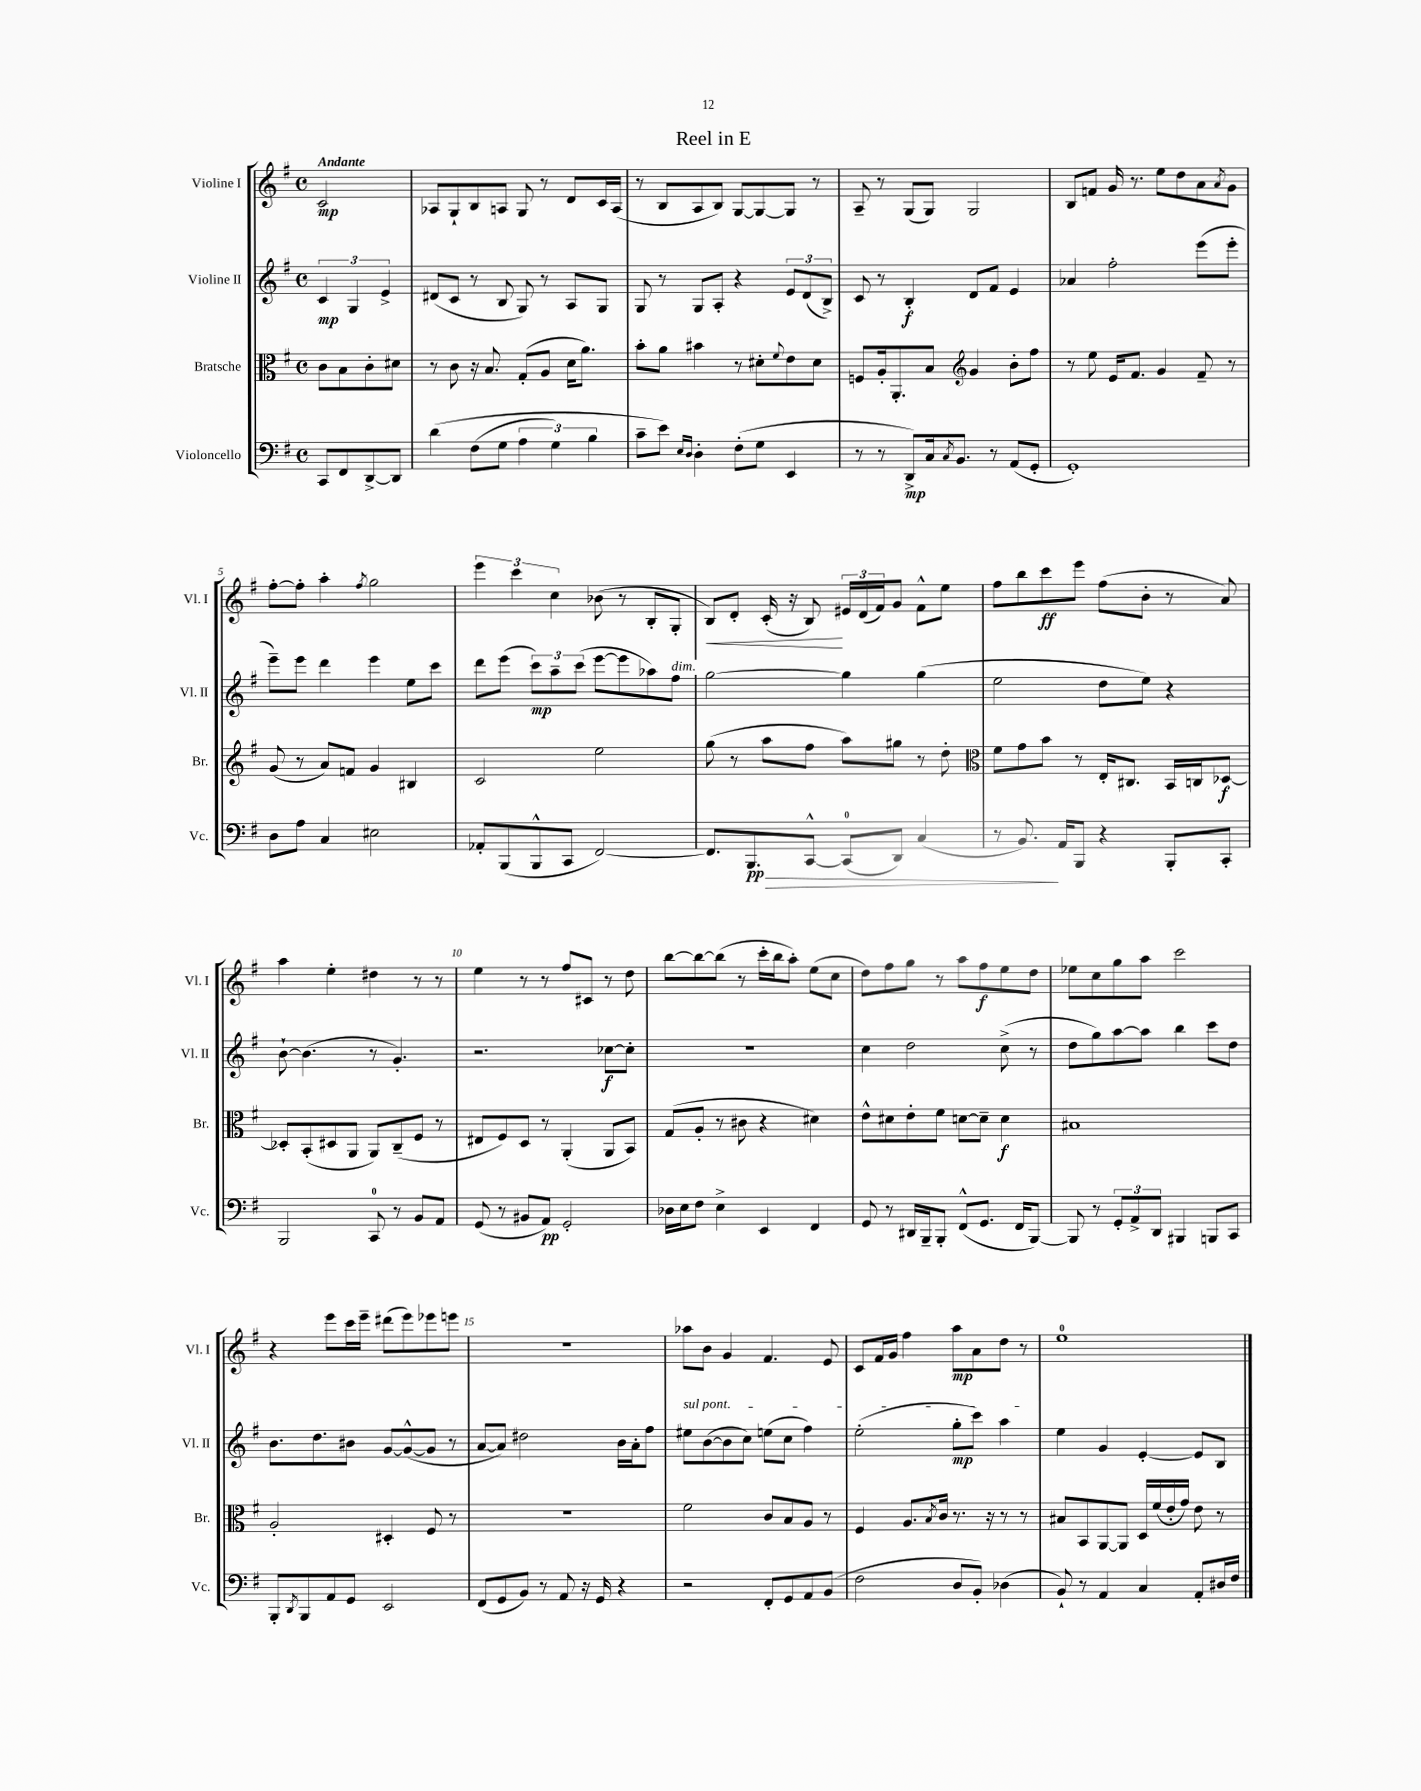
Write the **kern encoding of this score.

**kern	**dynam	**kern	**dynam	**kern	**dynam	**kern	**dynam
*part4	*part4	*part3	*part3	*part2	*part2	*part1	*part1
*staff4	*staff4	*staff3	*staff3	*staff2	*staff2	*staff1	*staff1
*I"Violoncello	*	*I"Bratsche	*	*I"Violine II	*	*I"Violine I	*
*I'Vc.	*	*I'Br.	*	*I'Vl. II	*	*I'Vl. I	*
*clefF4	*	*clefC3	*	*clefG2	*	*clefG2	*
*k[f#]	*	*k[f#]	*	*k[f#]	*	*k[f#]	*
*M4/4	*	*M4/4	*	*M4/4	*	*M4/4	*
*met(c)	*	*met(c)	*	*met(c)	*	*met(c)	*
=	=	=	=	=	=	=	=
!	!	!	!	!	!	!LO:TX:a:B:t=Andante	!
8CC/L	.	8c\L	.	6c/	mp	2c/	mp
8FF#/	.	8B\	.	.	.	.	.
.	.	.	.	6G/	.	.	.
[8DD^/	.	8c'\	.	.	.	.	.
.	.	.	.	6e^/	.	.	.
8DD/J]	.	8d#X\J	.	.	.	.	.
=1	=1	=1	=1	=1	=1	=1	=1
(4d\	.	8r	.	(8d#X/L	.	8A-X/L	.
.	.	8c\	.	8c/J	.	8G`/	.
(8F#\L	.	16r	.	8r	.	8B/	.
.	.	8.B/	.	.	.	.	.
8G\J	.	.	.	8B/	.	8An/J	.
6A\	.	(8G'/L	.	8G/)	.	8G/	.
.	.	8A/J	.	8r	.	8r	.
6G\)	.	.	.	.	.	.	.
.	.	16d\KL	.	8A/L	.	8d/L	.
.	.	8.a\J)	.	.	.	.	.
6B\	.	.	.	.	.	.	.
.	.	.	.	8G/J	.	16c/L	.
.	.	.	.	.	.	(16A/JJ	.
=2	=2	=2	=2	=2	=2	=2	=2
8c~\L	.	8b'\L	.	8G/	.	8r	.
8e\J)	.	8a\J	.	8r	.	8B/L	.
16qqE/LL	.	.	.	.	.	.	.
16qqD/JJ	.	.	.	.	.	.	.
4D'\	.	4b#X\	.	8G/L	.	8A/	.
.	.	.	.	8A'/J	.	8B/J)	.
(8F#'\L	.	8r	.	4r	.	[8G/L	.
8G\J	.	8d#X'\L	.	.	.	8G/_	.
.	.	8qqf#/	.	.	.	.	.
4EE/	.	8e\	.	12e/L	.	8G/J]	.
.	.	.	.	(12d/	.	.	.
.	.	8d#\J	.	.	.	8r	.
.	.	.	.	12B^/J)	.	.	.
=3	=3	=3	=3	=3	=3	=3	=3
8r	.	8Fn/L	.	8c/	.	8A~/	.
8r	.	16A'/k	.	8r	.	8r	.
.	.	8.AA'/	.	.	.	.	.
8DD^/L)	mp	.	.	4B'/	f	(8G/L	.
16C/k	.	8B/J	.	.	.	8G/J)	.
8qC/	.	.	.	.	.	.	.
8.BB/J	.	.	.	.	.	.	.
*	*	*clefG2	*	*	*	*	*
.	.	4g/	.	8d/L	.	2G/	.
8r	.	.	.	8f#/J	.	.	.
(8AA/L	.	8b'\L	.	4e/	.	.	.
8GG'/J	.	8ff#\J	.	.	.	.	.
=4	=4	=4	=4	=4	=4	=4	=4
1GG')	.	8r	.	4a-X/	.	8B/L	.
.	.	8ee\	.	.	.	8fn/J	.
.	.	16e/KL	.	2ff#'\	.	16g/	.
.	.	8.f#/J	.	.	.	8.r	.
.	.	4g/	.	.	.	8ee\L	.
.	.	.	.	.	.	8dd\	.
.	.	8f#~/	.	(8eee\L	.	8a\	.
.	.	.	.	.	.	8qa/	.
.	.	8r	.	8eee'\J	.	8g\J	.
!!LO:LB:g=z
=5	=5	=5	=5	=5	=5	=5	=5
8D\L	.	(8g/	.	8eee~\L)	.	[8ff#'\L	.
8A\J	.	8r	.	8eee\J	.	8ff#'\J]	.
4C/	.	8a/L)	.	4ddd\	.	4aa'\	.
.	.	8fn/J	.	.	.	.	.
.	.	.	.	.	.	8qff#/	.
2E#X\	.	4g/	.	4eee\	.	2gg\	.
.	.	4B#X/	.	8ee\L	.	.	.
.	.	.	.	8ccc\J	.	.	.
=6	=6	=6	=6	=6	=6	=6	=6
8AA-X'/L	.	2c/	.	8ddd\L	.	6eee\	.
(8BBB/	.	.	.	(8eee\J	.	.	.
.	.	.	.	.	.	6ccc\	.
8BBB^^/	.	.	.	12ccc\L)	mp	.	.
.	.	.	.	12aa~\	.	6cc\	.
8CC/J	.	.	.	.	.	.	.
.	.	.	.	(12ccc\J	.	.	.
[2FF#/)	.	2ee\	.	[8eee\L	.	(8b-X\	.
.	.	.	.	8eee\]	.	8r	.
.	.	.	.	8aa-X\)	.	8B'/L	.
!	!	!	!	!LO:TX:a:i:t=dim.	!	!	!
.	.	.	.	8ff#\J	.	8G'/J	.
=7	=7	=7	=7	=7	=7	=7	=7
!	!	!	!	!	!	!	!LO:HP:b
8.FF#/L]	.	(8gg\	.	[2gg\	.	8B/L)	<
.	.	8r	.	.	.	8d'/J	.
!	!LO:HP:b	!	!	!	!	!	!
8.BBB/	> pp	.	.	.	.	.	.
.	.	8aa\L	.	.	.	(16c'/	.
.	.	.	.	.	.	16r	.
[8CC^^/J	.	8ff#\J	.	.	.	8B/)	.
(8CC/L]	.	8aa\L)	.	4gg\]	.	24e#X/LL	[
.	.	.	.	.	.	(24d/	.
.	.	.	.	.	.	24f#/J)	.
8DD/J)	.	8gg#X\J	.	.	.	8g/J	.
(4C/	.	8r	.	(4gg\	.	8f#^^\L	.
.	.	8dd'\	.	.	.	8ee\J	.
=8	=8	=8	=8	=8	=8	=8	=8
*	*	*clefC3	*	*	*	*	*
8r	.	8f#\L	.	2ee\	.	8ff#\L	.
8.BB/)	.	8g\	.	.	.	8bb\	.
.	.	8b\J	.	.	.	8ccc\	ff
16AA/KL	]	.	.	.	.	.	.
8BBB/J	.	8r	.	.	.	8eee\J	.
4r	.	16E'/KL	.	8dd\L	.	(8ff#\L	.
.	.	8.C#X/J	.	.	.	.	.
.	.	.	.	8ee\J)	.	8b'\J	.
8BBB'/L	.	16BB/LL	.	4r	.	8r	.
.	.	16Cn/J	.	.	.	.	.
8CC'/J	.	[8D-X/J	f	.	.	8a/)	.
!!LO:LB:g=z
=9	=9	=9	=9	=9	=9	=9	=9
2BBB/	.	8D-X'/L]	.	[8b`\	.	4aa\	.
.	.	(8BB'/	.	(4.b\]	.	.	.
.	.	8D#X/	.	.	.	4ee'\	.
.	.	8AA/J	.	.	.	.	.
8CC/	.	8AA/L)	.	8r	.	4dd#X\	.
8r	.	(8C~/	.	4.g'/)	.	.	.
8BB/L	.	8F#/J	.	.	.	8r	.
8AA/J	.	8r	.	.	.	8r	.
=10	=10	=10	=10	=10	=10	=10	=10
(8GG/	.	8E#X/L	.	2.r	.	4ee\	.
8r	.	8F#/)	.	.	.	.	.
8BB#X/L	.	8D/J	.	.	.	8r	.
8AA/J)	pp	8r	.	.	.	8r	.
2GG'/	.	(4AA'/	.	.	.	8ff#/L	.
.	.	.	.	.	.	8c#X/J	.
.	.	8AA/L	.	[8cc-X\L	f	8r	.
.	.	8BB/J)	.	8cc-'\J]	.	8dd\	.
=11	=11	=11	=11	=11	=11	=11	=11
16D-X\LL	.	(8G/L	.	1r	.	[8bb\L	.
16E\J	.	.	.	.	.	.	.
8F#\J	.	8A'/J	.	.	.	8bb\_	.
4E^\	.	8r	.	.	.	(8bb\J]	.
.	.	8c#X\	.	.	.	8r	.
4EE/	.	4r	.	.	.	16ccc'\LL	.
.	.	.	.	.	.	16bb\J	.
.	.	.	.	.	.	8aa'\J)	.
4FF#/	.	4d#X\)	.	.	.	(8ee\L	.
.	.	.	.	.	.	8cc\J	.
=12	=12	=12	=12	=12	=12	=12	=12
8GG/	.	8e^^\L	.	4cc\	.	8dd\L)	.
8r	.	8d#X\	.	.	.	8ff#\	.
16DD#X/LL	.	8e'\	.	2dd\	.	8gg\J	.
16BBB~/J	.	.	.	.	.	.	.
8BBB'/J	.	8f#\J	.	.	.	8r	.
(8FF#^^/L	.	[8dn\L	.	.	.	8aa\L	.
8.GG/J	.	8d~\J]	.	.	.	8ff#\	f
.	.	4d\	f	(8cc^\	.	8ee\	.
16FF#/KL	.	.	.	.	.	.	.
[8BBB/J)	.	.	.	8r	.	8dd\J	.
=13	=13	=13	=13	=13	=13	=13	=13
8BBB/]	.	1B#X	.	8dd\L	.	8ee-X\L	.
8r	.	.	.	8gg\)	.	8cc\	.
12GG'/L	.	.	.	[8aa\	.	8gg\	.
12AA^/	.	.	.	.	.	.	.
.	.	.	.	8aa\J]	.	8aa\J	.
12DD/J	.	.	.	.	.	.	.
4BBB#X/	.	.	.	4bb\	.	2ccc\	.
8BBBn/L	.	.	.	8ccc\L	.	.	.
8CC/J	.	.	.	8dd\J	.	.	.
!!LO:LB:g=z
=14	=14	=14	=14	=14	=14	=14	=14
8BBB'/L	.	2A'/	.	8.b\L	.	4r	.
8qDD/	.	.	.	.	.	.	.
8BBB/	.	.	.	.	.	.	.
.	.	.	.	8.dd\	.	.	.
8AA/	.	.	.	.	.	8eee\L	.
8GG/J	.	.	.	8b#X\J	.	16ccc\L	.
.	.	.	.	.	.	16eee~\JJ	.
2EE/	.	4D#X'/	.	[8g/L	.	(8ddd#X\L	.
.	.	.	.	(8g^^/_	.	8eee\)	.
.	.	8F#/	.	8g/J]	.	8eee-X\	.
.	.	8r	.	8r	.	8eeen\J	.
=15	=15	=15	=15	=15	=15	=15	=15
(8FF#/L	.	1r	.	[8a/L	.	1r	.
8GG/	.	.	.	8a/J])	.	.	.
8BB/J)	.	.	.	2dd#X\	.	.	.
8r	.	.	.	.	.	.	.
8AA/	.	.	.	.	.	.	.
16r	.	.	.	.	.	.	.
16GG/	.	.	.	.	.	.	.
4r	.	.	.	16b\LL	.	.	.
.	.	.	.	16a'\J	.	.	.
.	.	.	.	8ff#\J	.	.	.
=16	=16	=16	=16	=16	=16	=16	=16
!	!	!	!	!LO:TX:a:i:t=sul pont.	!	!	!
2r	.	2f#\	.	8ee#X\L	.	8aa-X\L	.
.	.	.	.	([8b\	.	8b\J	.
.	.	.	.	8b\]	.	4g/	.
.	.	.	.	8cc\J)	.	.	.
8FF#'/L	.	8c/L	.	(8een\L	.	4.f#/	.
8GG/	.	8B/	.	8cc\J	.	.	.
8AA/	.	8A/J	.	4ff#\)	.	.	.
(8BB/J	.	8r	.	.	.	8e/	.
=17	=17	=17	=17	=17	=17	=17	=17
2F#\	.	4F#/	.	(2ee'\	.	8c/L	.
.	.	.	.	.	.	16f#/L	.
.	.	.	.	.	.	16g/JJ	.
.	.	8.A/L	.	.	.	4ff#\	.
.	.	8qB/	.	.	.	.	.
.	.	16c/Jk	.	.	.	.	.
8D/L	.	8.r	.	8gg'\L	mp	8aa\L	mp
8BB'/J)	.	.	.	8ccc\J)	.	8a\	.
.	.	16r	.	.	.	.	.
(4D-X\	.	8r	.	4aa\	.	8dd\J	.
.	.	8r	.	.	.	8r	.
=18	=18	=18	=18	=18	=18	=18	=18
8BB`/)	.	8B#X/L	.	4ee\	.	1ee	.
8r	.	8BB/	.	.	.	.	.
4AA/	.	[8AA/	.	4g/	.	.	.
.	.	8AA/J]	.	.	.	.	.
4C/	.	16D/LL	.	[4e'/	.	.	.
.	.	(16f#/	.	.	.	.	.
.	.	16e'/	.	.	.	.	.
.	.	16g/JJ)	.	.	.	.	.
8AA'/L	.	8e\	.	8e/L]	.	.	.
16D#X/L	.	8r	.	8B/J	.	.	.
16F#/JJ	.	.	.	.	.	.	.
==	==	==	==	==	==	==	==
*-	*-	*-	*-	*-	*-	*-	*-
